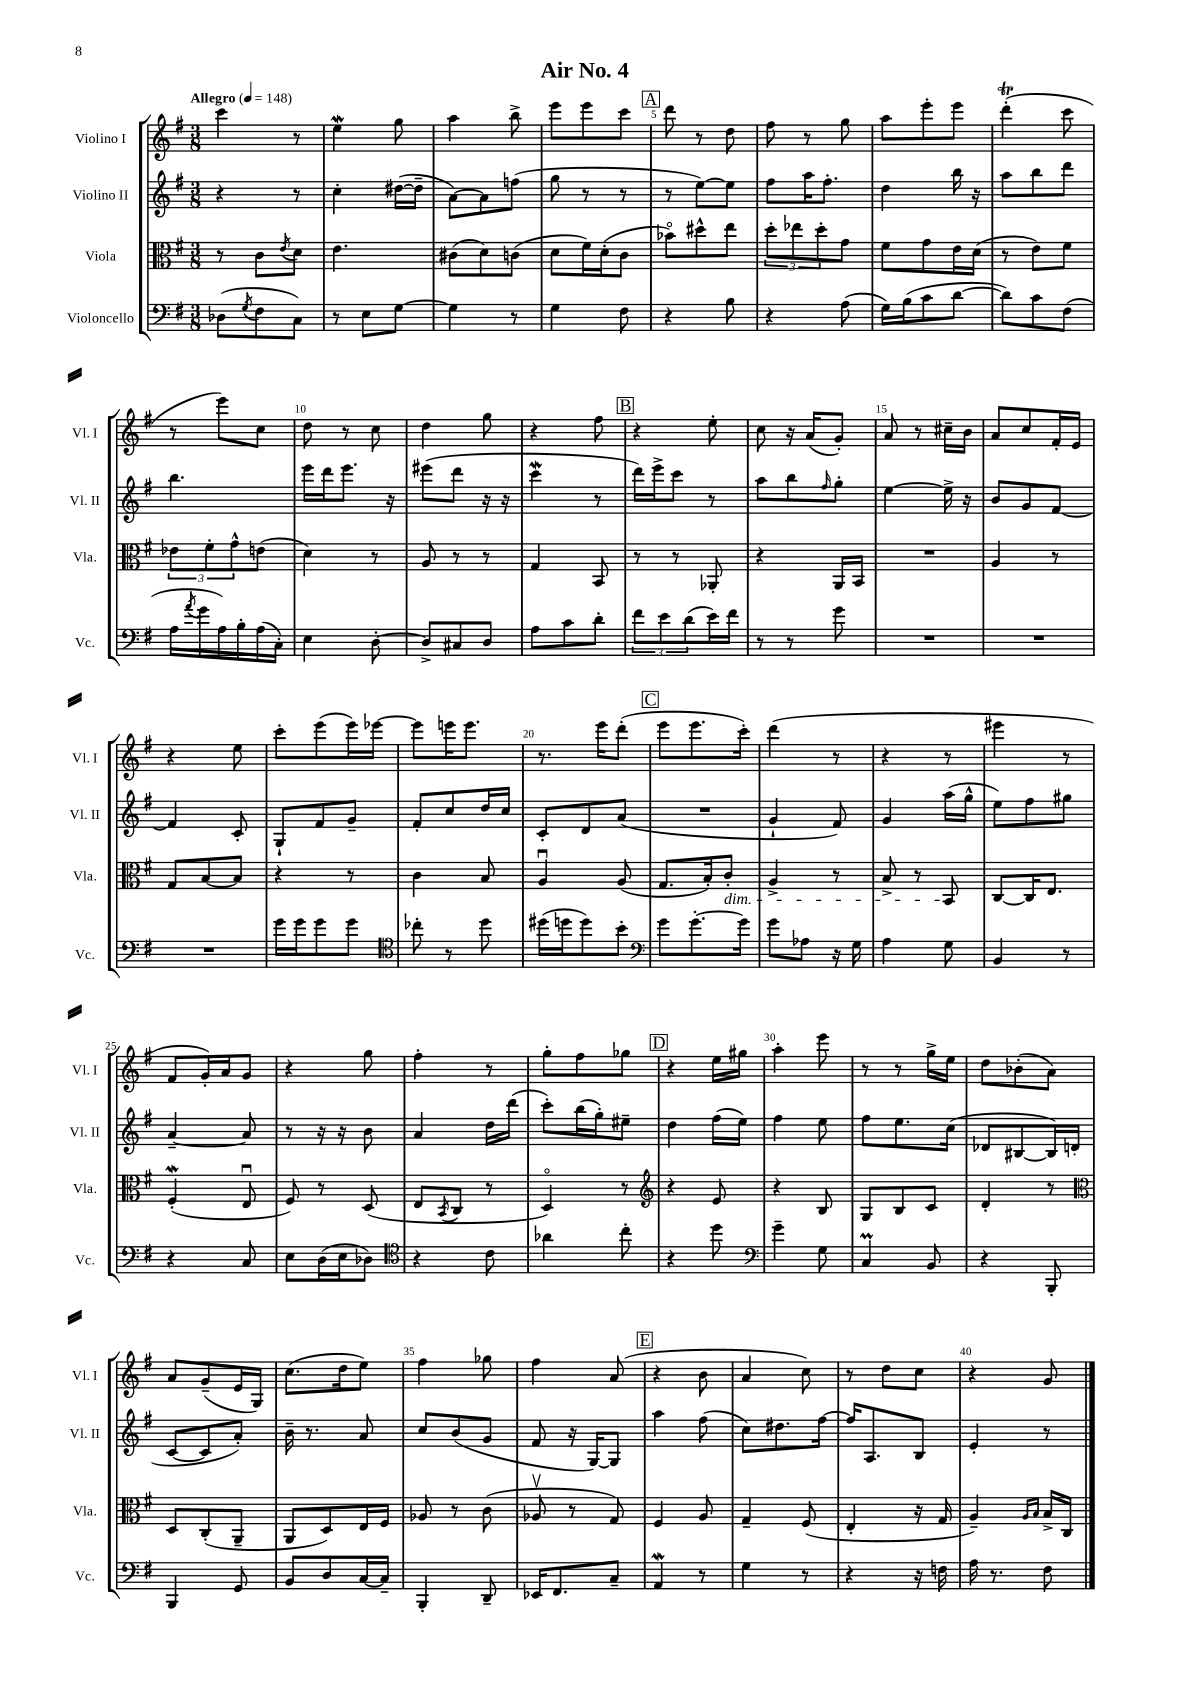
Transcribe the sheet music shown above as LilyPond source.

\header { title = "Air No. 4" }
<<
\new StaffGroup <<
\new Staff = "s0" \with { instrumentName = "Violino I" shortInstrumentName = "Vl. I" } {
    \clef treble \key g \major \numericTimeSignature \time 3/8 \tempo "Allegro" 4 = 148
    c'''4 r8 |
    e''4\mordent g''8 |
    a''4 b''8-> |
    e'''8 e'''8 c'''8 |
    \mark \markup { \box "A" } d'''8 r8 d''8 |
    fis''8 r8 g''8 |
    a''8 e'''8-. e'''8 |
    d'''4-.\trill( c'''8 |
    r8 e'''8) c''8 |
    d''8 r8 c''8 |
    d''4 g''8 |
    r4 fis''8 |
    \mark \markup { \box "B" } r4 e''8-. |
    c''8 r16 a'16( g'8-.) |
    a'8 r8 cis''16-- b'16 |
    a'8 c''8 fis'16-. e'16 |
    r4 e''8 |
    c'''8-. e'''8( e'''16) ees'''16~ |
    ees'''8 e'''16 e'''8. |
    r8. e'''16 d'''8-.( |
    \mark \markup { \box "C" } e'''8 e'''8. c'''16-.) |
    d'''4( r8 |
    r4 r8 |
    eis'''4 r8 |
    fis'8 g'16-.) a'16 g'8 |
    r4 g''8 |
    fis''4-. r8 |
    g''8-. fis''8 ges''8 |
    \mark \markup { \box "D" } r4 e''16 gis''16 |
    a''4-. e'''8 |
    r8 r8 g''16-> e''16 |
    d''8 bes'8-.( a'8) |
    a'8 g'8--( e'16 g16) |
    c''8.( d''16 e''8) |
    fis''4 ges''8 |
    fis''4 a'8( |
    \mark \markup { \box "E" } r4 b'8 |
    a'4 c''8) |
    r8 d''8 c''8 |
    r4 g'8 \bar "|." |
}
\new Staff = "s1" \with { instrumentName = "Violino II" shortInstrumentName = "Vl. II" } {
    \clef treble \key g \major \numericTimeSignature \time 3/8
    r4 r8 |
    c''4-. dis''16~( dis''16-- |
    a'8~) a'8 f''8( |
    g''8 r8 r8 |
    \mark \markup { \box "A" } r8 e''8~) e''8 |
    fis''8 a''16 fis''8.-. |
    d''4 b''16 r16 |
    a''8 b''8 d'''8 |
    b''4. |
    e'''16 d'''16 e'''8. r16 |
    eis'''8( d'''8 r16 r16 |
    c'''4\mordent r8 |
    \mark \markup { \box "B" } d'''16) e'''16-> c'''8 r8 |
    a''8 b''8 \grace { fis''16 } g''8-. |
    e''4~ e''16-> r16 |
    b'8 g'8 fis'8~ |
    fis'4 c'8-. |
    g8-! fis'8 g'8-- |
    fis'8-. c''8 d''16 c''16 |
    c'8-. d'8 a'8( |
    \mark \markup { \box "C" } R4. |
    g'4-! fis'8) |
    g'4 a''16( g''16-^ |
    e''8) fis''8 gis''8 |
    a'4~-- a'8 |
    r8 r16 r16 b'8 |
    a'4 d''16 d'''16( |
    c'''8-.) b''16( g''16-.) eis''8-- |
    \mark \markup { \box "D" } d''4 fis''16( e''16) |
    fis''4 e''8 |
    fis''8 e''8. c''16( |
    des'8 bis8~ bis16) d'16( |
    c'8~ c'8 a'8-.) |
    b'16-- r8. a'8 |
    c''8 b'8( g'8 |
    fis'8 r16 g16~) g8 |
    \mark \markup { \box "E" } a''4 fis''8( |
    c''8) dis''8. fis''16~ |
    fis''16 a8. b8 |
    e'4-. r8 \bar "|." |
}
\new Staff = "s2" \with { instrumentName = "Viola" shortInstrumentName = "Vla." } {
    \clef alto \key g \major \numericTimeSignature \time 3/8
    r8 c'8 \acciaccatura { e'8 } d'8 |
    e'4. |
    cis'8( d'8) c'8( |
    d'8 fis'16) d'16-.( c'8 |
    \mark \markup { \box "A" } bes'8\flageolet) dis''8-^ e''8 |
    \tuplet 3/2 { d''8-. ees''8 d''8-. } g'8 |
    fis'8 g'8 e'16 d'16( |
    r8 e'8) fis'8 |
    \tuplet 3/2 { ees'8 fis'8-. g'8-^ } e'8( |
    d'4) r8 |
    a8 r8 r8 |
    g4 b,8 |
    \mark \markup { \box "B" } r8 r8 aes,8-. |
    r4 a,16 b,16 |
    R4. |
    a4 r8 |
    g8 b8~ b8 |
    r4 r8 |
    c'4 b8 |
    a4\downbow a8( |
    \mark \markup { \box "C" } g8. b16-.) c'8-.\dim |
    a4-> r8 |
    b8-> r8 b,8\! |
    c8~ c16 e8. |
    fis4-.\mordent( e8\downbow |
    fis8) r8 d8( |
    e8 \acciaccatura { b,8 } c8 r8 |
    d4\flageolet) r8 |
    \mark \markup { \box "D" } \clef treble r4 e'8 |
    r4 b8 |
    g8 b8 c'8 |
    d'4-. r8 |
    \clef alto d8 c8-.( a,8-- |
    a,8 d8) e16 fis16 |
    aes8 r8 c'8( |
    aes8\upbow r8 g8) |
    \mark \markup { \box "E" } fis4 a8 |
    g4-- fis8( |
    e4-. r16 g16 |
    a4--) \grace { a16 b16 } b16-> c16 \bar "|." |
}
\new Staff = "s3" \with { instrumentName = "Violoncello" shortInstrumentName = "Vc." } {
    \clef bass \key g \major \numericTimeSignature \time 3/8
    des8( \acciaccatura { g8 } fis8 c8) |
    r8 e8 g8~ |
    g4 r8 |
    g4 fis8 |
    \mark \markup { \box "A" } r4 b8 |
    r4 a8( |
    g16) b16( c'8 d'8~ |
    d'8) c'8 fis8( |
    a16 \acciaccatura { a'8 } g'16 a16) b16-. a16( c16-.) |
    e4 d8~-. |
    d8-> cis8 d8 |
    a8 c'8 d'8-. |
    \mark \markup { \box "B" } \tuplet 3/2 { fis'8 e'8 d'8( } e'16) fis'16 |
    r8 r8 g'8 |
    R4. |
    R4. |
    R4. |
    g'16 g'16 g'8 g'8 |
    \clef tenor ces''8-. r8 d''8 |
    dis''16( d''16 d''8) b'8-. |
    \mark \markup { \box "C" } \clef bass g'8 g'8.~-. g'16 |
    g'8 aes8 r16 g16 |
    a4 g8 |
    b,4 r8 |
    r4 c8 |
    e8 d16( e16 des8) |
    \clef tenor r4 c'8 |
    aes'4 c''8-. |
    \mark \markup { \box "D" } r4 d''8 |
    \clef bass g'4-- g8 |
    c4\prall b,8 |
    r4 b,,8-. |
    b,,4 g,8 |
    b,8 d8 c16~ c16-- |
    b,,4-. d,8-- |
    ees,16 fis,8. c8-- |
    \mark \markup { \box "E" } a,4\mordent r8 |
    g4 r8 |
    r4 r16 f16 |
    a16 r8. fis8 \bar "|." |
}
>>
>>
\layout { \context { \Score \override BarNumber.break-visibility = ##(#f #t #t) barNumberVisibility = #(every-nth-bar-number-visible 5) } }
